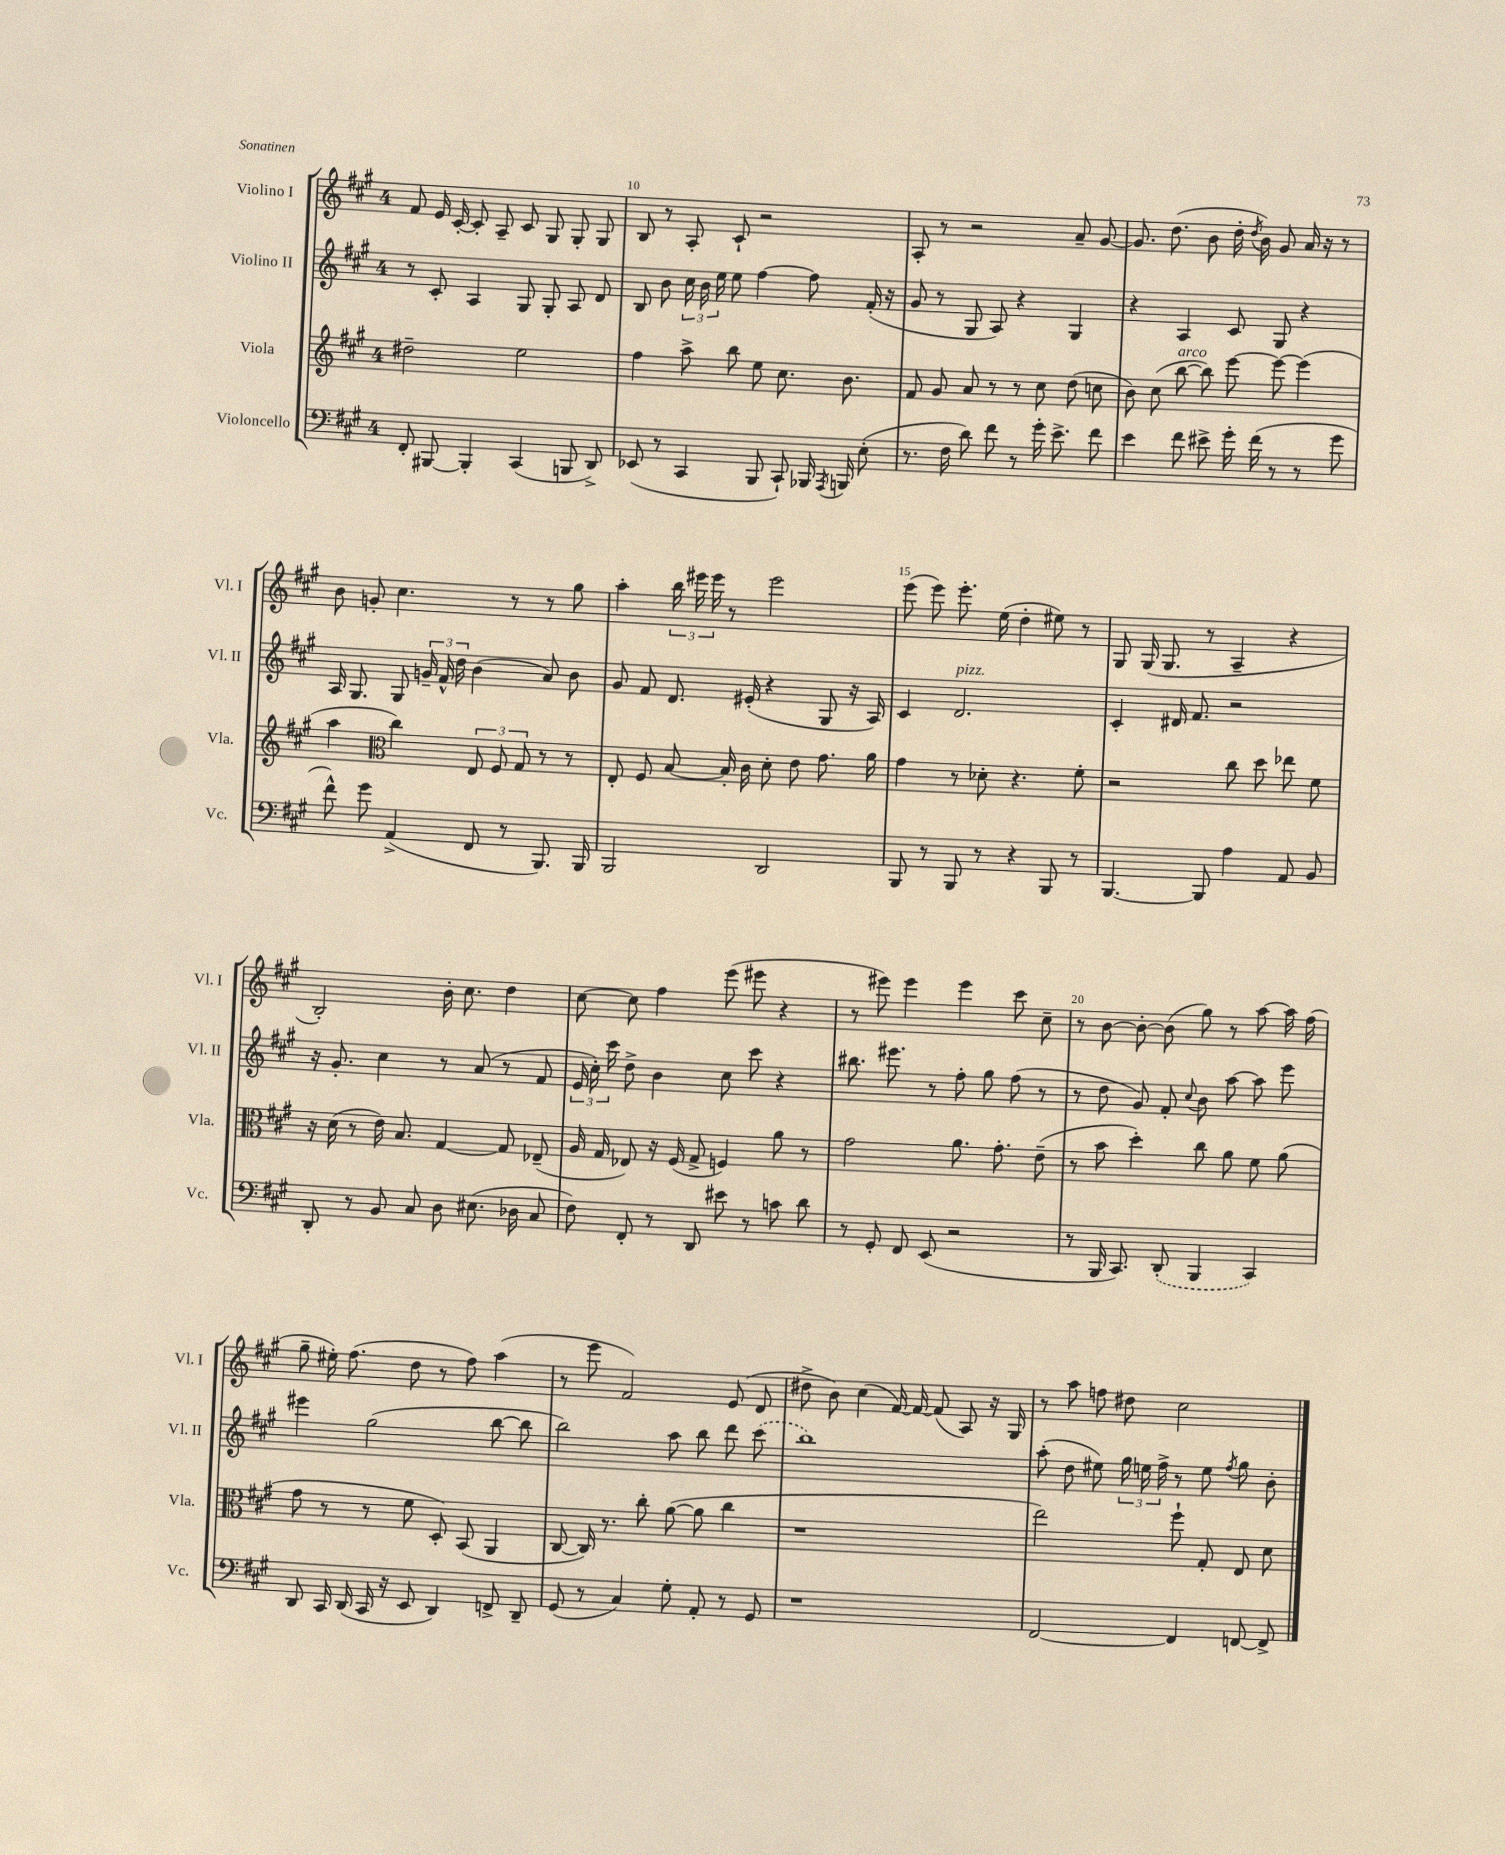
<<
\new StaffGroup <<
\new Staff = "s0" \with { instrumentName = "Violino I" shortInstrumentName = "Vl. I" } {
    \clef treble \key a \major \once \override Staff.TimeSignature.style = #'single-digit \time 4/4
    \autoBeamOff fis'8 e'16 cis'16~-. cis'8-. a8-- cis'8 gis8 gis8-. gis8 |
    b8 r8 a8-. cis'8-! r2 |
    a8-. r8 r2 a'8-- gis'8~ |
    gis'8. d''8.( b'8 d''16-. \acciaccatura { d''8 } b'16) gis'8 a'16 r16 r8 |
    b'8 g'8-. cis''4. r8 r8 gis''8 |
    a''4-. \tuplet 3/2 { b''16 eis'''16 eis'''16 } r8 eis'''2 |
    e'''8( e'''8) e'''8.-. e''16( d''4-. eis''8) r8 |
    gis8 gis16( gis8. r8 a4-- r4 |
    b2-.) b'16-. cis''8. d''4 |
    cis''8~ cis''8 fis''4 e'''8( eis'''8 r4 |
    r8 eis'''8) eis'''4 eis'''4 cis'''8 cis''8-- |
    r8 b'8~ b'8~-. b'8( gis''8) r8 a''8~ a''16 fis''16( |
    gis''8-- eis''16-.) fis''8.( d''8 r8 fis''8) a''4( |
    r8 e'''8 fis'2) e'8( d'8 |
    dis''8-> b'8) cis''4( fis'16~) fis'16~ fis'8( a8) r16 gis16 |
    r8 a''8 f''8 dis''8 cis''2 \bar "|." |
}
\new Staff = "s1" \with { instrumentName = "Violino II" shortInstrumentName = "Vl. II" } {
    \clef treble \key a \major \once \override Staff.TimeSignature.style = #'single-digit \time 4/4
    \autoBeamOff r8 cis'8-. a4 gis8 gis8-. a8 d'8 |
    b8 b'8 \tuplet 3/2 { cis''16 b'16 e''16 } e''8 fis''4~ fis''8 fis'16-.( r16 |
    gis'8 r8 gis8 a8) r4 gis4 |
    r4 a4 cis'8 gis8 r4 |
    a16 gis8. gis8 \tuplet 3/2 { g'16-- fis'16-^ d''16 } b'4( a'8) b'8 |
    gis'8 fis'8 d'8. eis'16-.( r4 gis8 r16 a16) |
    cis'4 d'2.^\markup { \italic "pizz." } |
    cis'4-. dis'16 fis'8. r2 |
    r16 gis'8.-. cis''4 r8 a'8( r8 fis'8 |
    \tuplet 3/2 { e'16 cis''16-.) cis'''16 } d''8-> b'4 cis''8 cis'''8 r4 |
    bis''8. eis'''8. r8 fis''8-. gis''8 fis''8( r8 |
    r8 d''8 gis'8) fis'8-. \appoggiatura { cis''8 } b'8 a''8~ a''8 e'''8 |
    eis'''4 gis''2( b''8~ b''8 |
    b''2) a''8 b''8 d'''8 \once \slurDashed cis'''8( |
    b''1) |
    a''8-.( d''8 eis''8) \tuplet 3/2 { gis''16 e''16 fis''16-> } r8 e''8 \acciaccatura { fis''8 } gis''8 b'8-. \bar "|." |
}
\new Staff = "s2" \with { instrumentName = "Viola" shortInstrumentName = "Vla." } {
    \clef treble \key a \major \once \override Staff.TimeSignature.style = #'single-digit \time 4/4
    \autoBeamOff dis''2-- e''2 |
    fis''4 a''8-> b''8 e''8 cis''8. b'8. |
    fis'8 gis'8 a'8 r8 r8 cis''8 d''8( c''8 |
    b'8) cis''8( b''8~^\markup { \italic "arco" } b''8) e'''8~ e'''8~ e'''4( |
    a''4 \clef alto cis''4) \tuplet 3/2 { e8 fis8 gis8 } r8 r8 |
    e8-. fis8 b8~ b16-. cis'16 d'8-. e'8 gis'8. a'16 |
    gis'4 r8 des'8-. r4. fis'8-. |
    r2 cis''8 d''8 ees''8 fis'8 |
    r16 d'16( r8 e'16) b8. gis4~ gis8 ees8--( |
    a16 gis16 ees8) r16 fis16( gis8-> f4) a'8 r8 |
    gis'2 a'8. gis'8.-. e'8--( |
    r8 b'8 d''4-.) cis''8 a'8 fis'8 a'8( |
    gis'8 r8 r8 fis'8 d8-.) b,8( a,4 |
    cis8~ cis16) r8. cis''8-. a'8~( a'8 cis''4 |
    r1 |
    e''2) fis''8-! gis8-. e8 d'8 \bar "|." |
}
\new Staff = "s3" \with { instrumentName = "Violoncello" shortInstrumentName = "Vc." } {
    \clef bass \key a \major \once \override Staff.TimeSignature.style = #'single-digit \time 4/4
    \autoBeamOff fis,8-. bis,,8~ bis,,4-. cis,4( b,,8 d,8->) |
    ees,8( r8 cis,4 b,,8 cis,8-!) bes,,16 \acciaccatura { a,,8 } b,,16 e8-.( |
    r8. fis16 d'8) fis'8 r8 gis'16-. e'8.-> fis'8 |
    e'4 fis'8 eis'8-> gis'16-. fis'16( r8 r8 gis'8 |
    fis'8-^) gis'8 a,4->( fis,8 r8 b,,8.) b,,16 |
    b,,2 d,2 |
    b,,8 r8 b,,8 r8 r4 b,,8 r8 |
    b,,4.~ b,,8 a4 a,8 b,8 |
    d,8-. r8 b,8 cis8 d8 eis8.( des16 cis8 |
    fis8) fis,8-. r8 d,8 eis'8 r8 c'8 d'8 |
    r8 gis,8-. fis,8 e,8( r2 |
    r8 b,,16 cis,8.) \once \slurDashed d,8-.( b,,4 cis,4) |
    d,8 cis,16 d,16( cis,16 r16 e,8 d,4) f,8-> d,8-- |
    gis,8( r8 cis4) gis8-. a,8-. r8 gis,8 |
    r1 |
    fis,2~ fis,4 f,8~ f,8-> \bar "|." |
}
>>
>>
\layout { \context { \Score currentBarNumber = #9 \override BarNumber.break-visibility = ##(#f #t #t) barNumberVisibility = #(every-nth-bar-number-visible 5) } }
